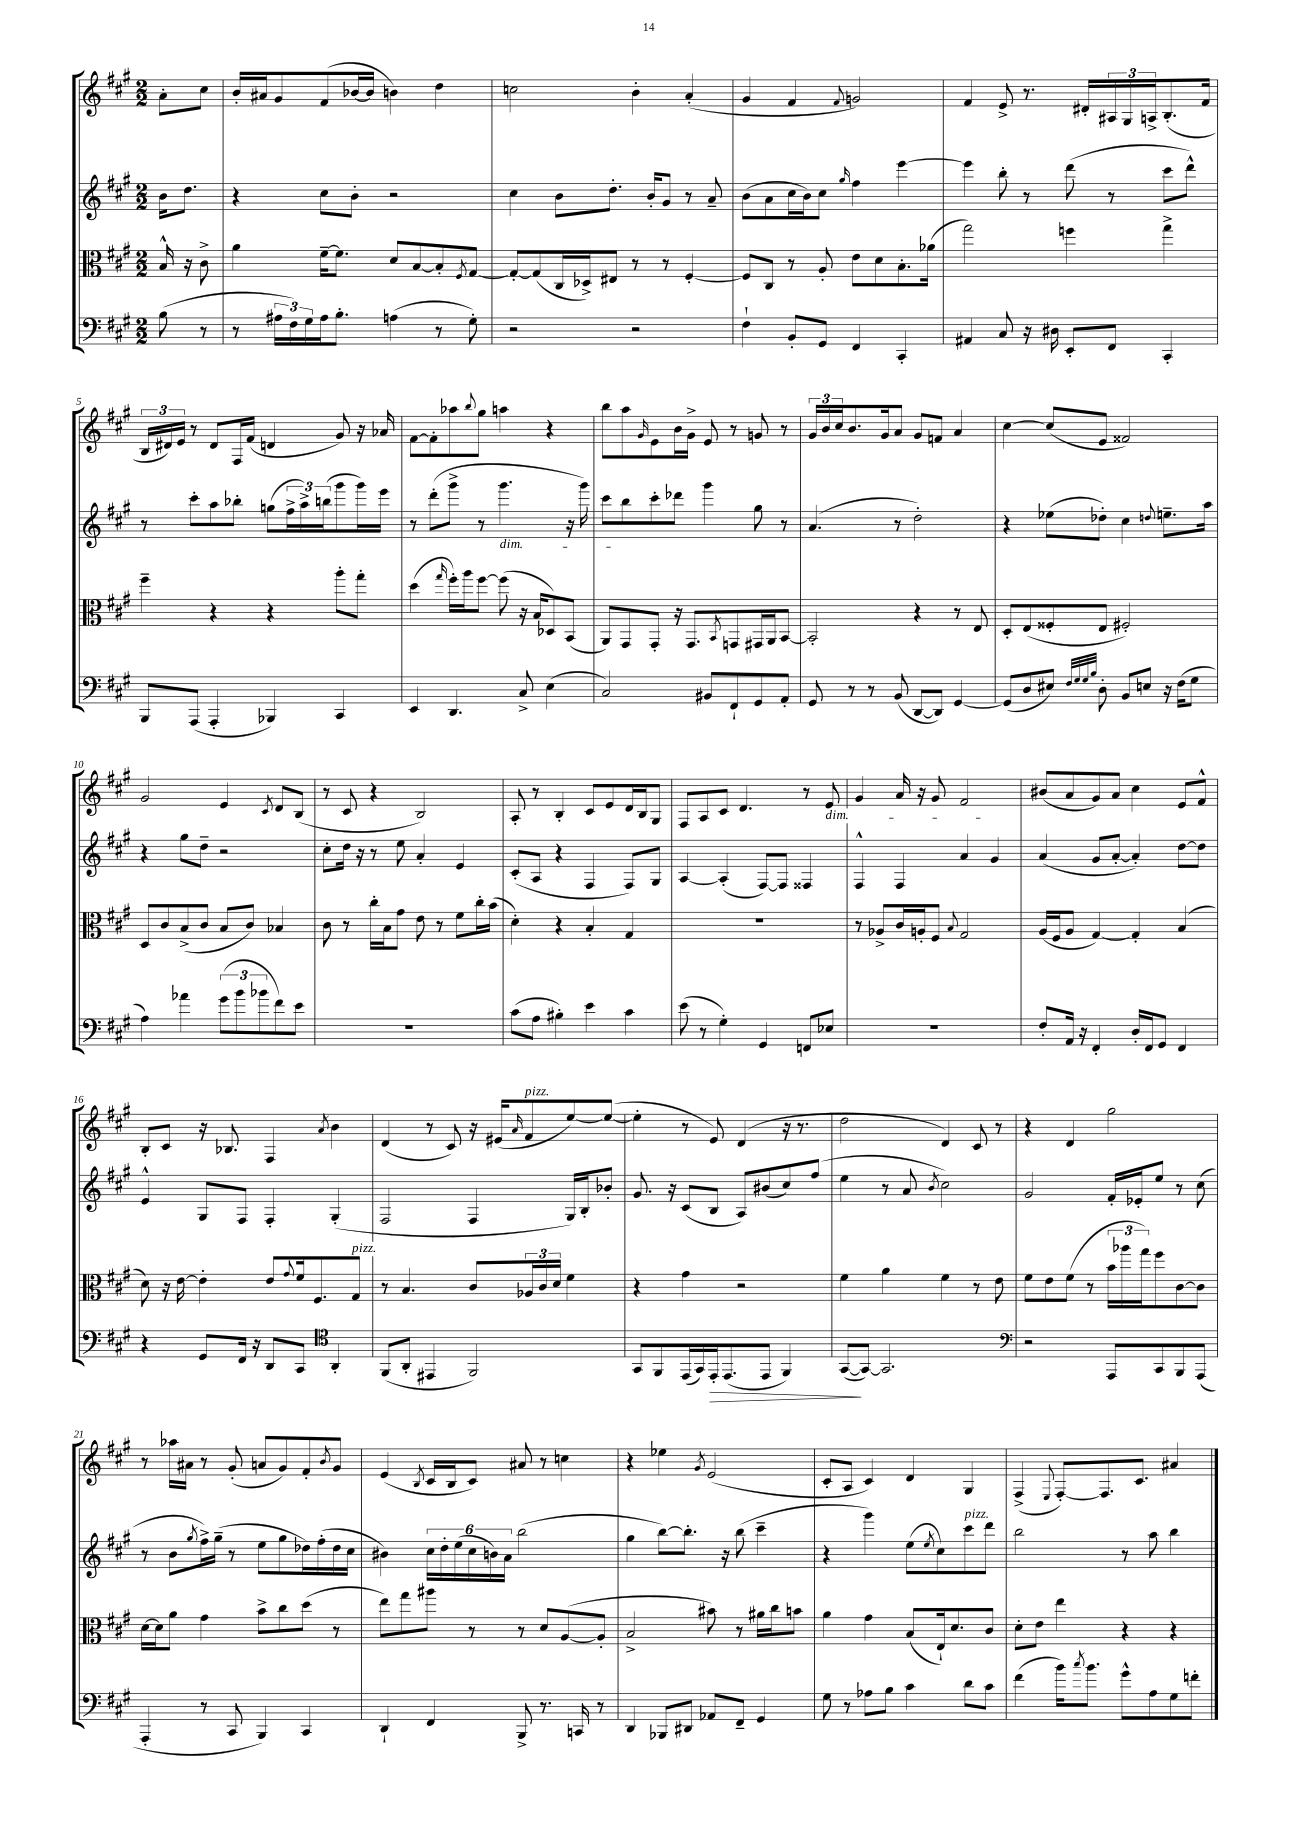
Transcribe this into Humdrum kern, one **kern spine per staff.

**kern	**kern	**kern	**kern
*staff4	*staff3	*staff2	*staff1
*clefF4	*clefC3	*clefG2	*clefG2
*k[f#c#g#]	*k[f#c#g#]	*k[f#c#g#]	*k[f#c#g#]
*M2/2	*M2/2	*M2/2	*M2/2
(8B	16B^^	16b	8a'
.	16r	8.dd	.
8r	8c#^	.	8cc#
=	=	=	=
8r	4a	4r	16b'
.	.	.	16a#
24A#	.	.	8g#
24F#)	.	.	.
24G#	.	.	.
16A#	[16f#~	8cc#	(8f#
8.B'	8.f#]	.	.
.	.	8b'	[16b-
.	.	.	16b-]
(4A	8d	2r	4b)
.	[8B	.	.
8r	8B']	.	4dd
.	8qF#	.	.
8G#')	[8G#	.	.
=	=	=	=
2r	8G#'_	4cc#	2cc
.	(8G#]	.	.
.	16C#	8b	.
.	16D-^)	.	.
.	8E#	8.dd'	.
2r	8r	.	4b'
.	.	16b'	.
.	8r	8g#	.
.	[4F#'	8r	(4a'
.	.	8a~	.
=	=	=	=
4F#`	8F#]	(8b	4g#
.	8C#	8a	.
8BB'	8r	16cc#	4f#
.	.	16b)	.
8GG#	8A'	8cc#	.
.	.	16qqgg#	8qqf#
4FF#	8e	4ff#	2g)
.	8d	.	.
4CC#'	8.B'	[4eee	.
.	(16a-	.	.
=	=	=	=
4AA#	2gg#)	4eee]	4f#
8C#	.	8bb'	8e^
16r	.	8r	8.r
16D#	.	.	.
8EE'	4ff	(8ddd	.
.	.	.	16d#'
8FF#	.	8r	24A#
.	.	.	24G#
.	.	.	24A^
4CC#'	4gg#^	8ccc#	(8.B'
.	.	8ddd^^)	.
.	.	.	16f#
=	=	=	=
8BBB	4ff#~	8r	24B
.	.	.	24d#)
.	.	.	24e
(8AAA	.	8ccc#'	8r
4AAA'	4r	8aa	8d#
.	.	8bb-'	16F#
.	.	.	(16f#
4BBB-)	4r	(8gg	4d
.	.	24ff#^	.
.	.	24aa^)	.
.	.	(24bb	.
4CC#	8aa'	8ggg#	8g#)
.	8gg#'	16ggg#)	16r
.	.	16eee	16a-
=	=	=	=
4EE	(4dd	8r	[8f#
.	.	(8ddd'	8f#']
.	16qqgg#	.	.
4.DD	16ff#')	8ggg#^	8aa-
.	16aa	.	.
.	.	.	8qqbb
.	[8ff#	8r	8gg#
.	(8ff#]	4.ggg#	4aa
8C#^	16r	.	.
.	16B	.	.
(4E	8D-)	.	4r
.	(8BB	16r	.
.	.	16ggg#)	.
=	=	=	=
2C#)	8AA)	8ccc#	8bb
.	8GG#	8bb	8aa
.	.	.	16qqg#
.	8GG#'	8ccc#'	8e
.	16r	8ddd-	16b
.	8.GG#	.	16g#^
8BB#	.	4ggg#	8e
.	8qBB	.	.
8FF#`	8GG	.	8r
8GG#	16GG#	8gg#	8g
.	16AA	.	.
8AA'	[8BB	8r	8r
=	=	=	=
8GG#	2BB']	(4.a	24g#
.	.	.	24b
.	.	.	24cc#
8r	.	.	8.b
8r	.	.	.
.	.	.	16g#
(8BB	.	8r	8a
[8DD	4r	2dd')	8g#
8DD])	.	.	8f
[4GG#	8r	.	4a
.	8E	.	.
=	=	=	=
(8GG#]	8D'	4r	[4cc#
8D	(8E	.	.
8E#)	8F##'	(8ee-	(8cc#]
32qqF#	.	.	.
32qqG#	.	.	.
32qqG#	.	.	.
32qqB	.	.	.
8D'	8E	8dd-')	8e
8BB	2F#')	4cc#	2f##)
8E	.	.	.
.	.	8qqdd	.
16r	.	8.ee~	.
(16F#	.	.	.
8G#	.	.	.
.	.	16aa	.
=	=	=	=
4A)	8D	4r	2g#
.	8c#	.	.
4a-	(8B^	8gg#	.
.	8c#	8dd~	.
(12g#	8B	2r	4e
12b	.	.	.
.	8c#)	.	.
12b-	.	.	.
.	.	.	8qc#
8f#)	4B-	.	8d
8e	.	.	(8B
=	=	=	=
1r	8c#	8cc#'	8r
.	8r	16dd	8c#
.	.	16r	.
.	16cc#'	8r	4r
.	16B	.	.
.	8g#	8ee	.
.	8e	4a'	2B)
.	8r	.	.
.	8f#	4e	.
.	16cc#'	.	.
.	(16b	.	.
=	=	=	=
(8c#	4d')	(8c#'	8A'
8A	.	8A	8r
4B#')	4r	4r	4B'
4e	4B'	4F#	8c#
.	.	.	8e
4c#	4G#	8F#)	16d
.	.	.	16B
.	.	8G#	8G#
=	=	=	=
(8e	1r	[4A	8F#
8r	.	.	8A
4G#')	.	(4A']	8c#
.	.	.	4.d
4GG#	.	[8F#)	.
.	.	8F#]	.
8FF	.	4F##	8r
8E-	.	.	8e
=	=	=	=
1r	8r	4F#^^	4g#
.	8A-^	.	.
.	16c#	4F#	16a
.	16A'	.	16r
.	8F#	.	8g#
.	8qqB	.	.
.	2G#	4a	2f#
.	.	4g#	.
=	=	=	=
8F#'	(16A	(4a	(8b#
.	16F#	.	.
16AA	8A	.	8a
16r	.	.	.
4FF#'	[4G#)	8g#	8g#)
.	.	[8a'	8a
16D'	4G#']	4a'])	4cc#
16FF#	.	.	.
8GG#	.	.	.
4FF#	(4B	[8dd	8e
.	.	8dd]	8f#^^
=	=	=	=
4r	8d)	4e^^	8B'
.	16r	.	8c#
.	[16e	.	.
8GG#	4e']	8G#	16r
.	.	.	8.B-
16FF#	.	8F#	.
16r	.	.	.
8DD	8e	4F#'	4F#
.	8qqg#	.	.
8CC#	16f#	.	.
.	8.F#	.	.
*clefC4	*	*	*
.	.	.	8qa
4AA'	.	(4G#'	4b
.	8G#	.	.
=	=	=	=
(8FF#	8r	2F#	(4d
8AA'	4.B	.	.
4EE#	.	.	8r
.	.	.	8c#)
2FF#)	8c#	4F#	16r
.	.	.	(16e#
.	.	.	16qqa
.	24A-	.	8f#
.	24c#	.	.
.	24d	.	.
.	4f#	16G#)	[8ee)
.	.	16B'	.
.	.	8b-'	(8ee_
=	=	=	=
8GG#	4r	8.g#	4ee']
8FF#	.	.	.
.	.	16r	.
(16EE	4g#	(8c#	8r
16GG#)	.	.	.
16EE'	.	8B	8e)
(8.EE	.	.	.
.	2r	8A)	(4d
8EE	.	(8b#	.
4FF#)	.	8cc#)	16r
.	.	.	8.r
.	.	(8ff#	.
=	=	=	=
([8GG#	4f#	4ee	2dd
8GG#_)	.	.	.
2.GG#]	4a	8r	.
.	.	8a	.
.	.	8qb	.
.	4f#	2cc#)	4d)
.	8r	.	8c#
.	8e	.	8r
=	=	=	=
*clefF4	*	*	*
2r	8f#	2g#	4r
.	8e	.	.
.	(8f#	.	4d
.	8r	.	.
8AAA	24b	16f#'	2gg#
.	24aa-	.	.
.	.	16e-'	.
.	24gg#)	.	.
8CC#	8ff#	8ee	.
8BBB	[8c#	8r	.
(8AAA	8c#]	(8cc#	.
=	=	=	=
4AAA'	[16d	8r	8r
.	16d]	.	.
.	8a	8b	16aa-
.	.	.	16a#
.	.	8qgg#	.
8r	4g#	16ff#^)	8r
.	.	(16gg#~	.
8CC#	.	8r	(8g#'
4BBB)	8b^	8ee	8a
.	8cc#	8gg#	8g#)
4CC#	(8dd	16dd-)	8f#'
.	.	(16ff#'	.
.	.	.	8qb
.	8r	16dd-	8g#
.	.	16cc#	.
=	=	=	=
4DD`	8ee)	4b#)	(4e
.	8gg#	.	.
.	.	.	8qB
4FF#	8aa#	24cc#	16c#
.	.	24dd'	.
.	.	.	16B
.	.	(24ee	.
.	8r	24cc#	8c#)
.	.	24b)	.
.	.	24a	.
8BBB^	8r	(2bb	8a#
8.r	8d	.	8r
.	([8A	.	4cc
16CC	.	.	.
8r	8A']	.	.
=	=	=	=
4DD	2B^	4gg#	4r
8BBB-	.	[8bb)	4ee-
8DD#	.	8.bb']	.
.	.	.	8qg#
8AA-	8b#)	.	(2e
.	.	16r	.
8FF#~	8r	(8bb	.
4GG#	16a#	4ccc#~	.
.	16cc#	.	.
.	8b	.	.
=	=	=	=
8G#	4a	4r	8c#'
8r	.	.	8A
8A-	4g#	4ggg#)	4c#)
8B	.	.	.
4c#	(8B	(8ee	4d
.	.	8qee	.
.	16E`)	8cc#)	.
.	8.d	.	.
8d	.	8ccc#	4G#
8c#	8c#	8ddd	.
=	=	=	=
(4f#	8d'	2bb	(4F#^
.	8e	.	.
.	.	.	8qqE
16b)	4ee	.	[8F#')
8qcc#	.	.	.
8.b	.	.	.
.	.	.	8.F#]
8g#^^	4r	8r	.
.	.	.	8.c#
8A	.	8aa	.
8G#	4r	4bb	4a#
8f'	.	.	.
==	==	==	==
*-	*-	*-	*-
